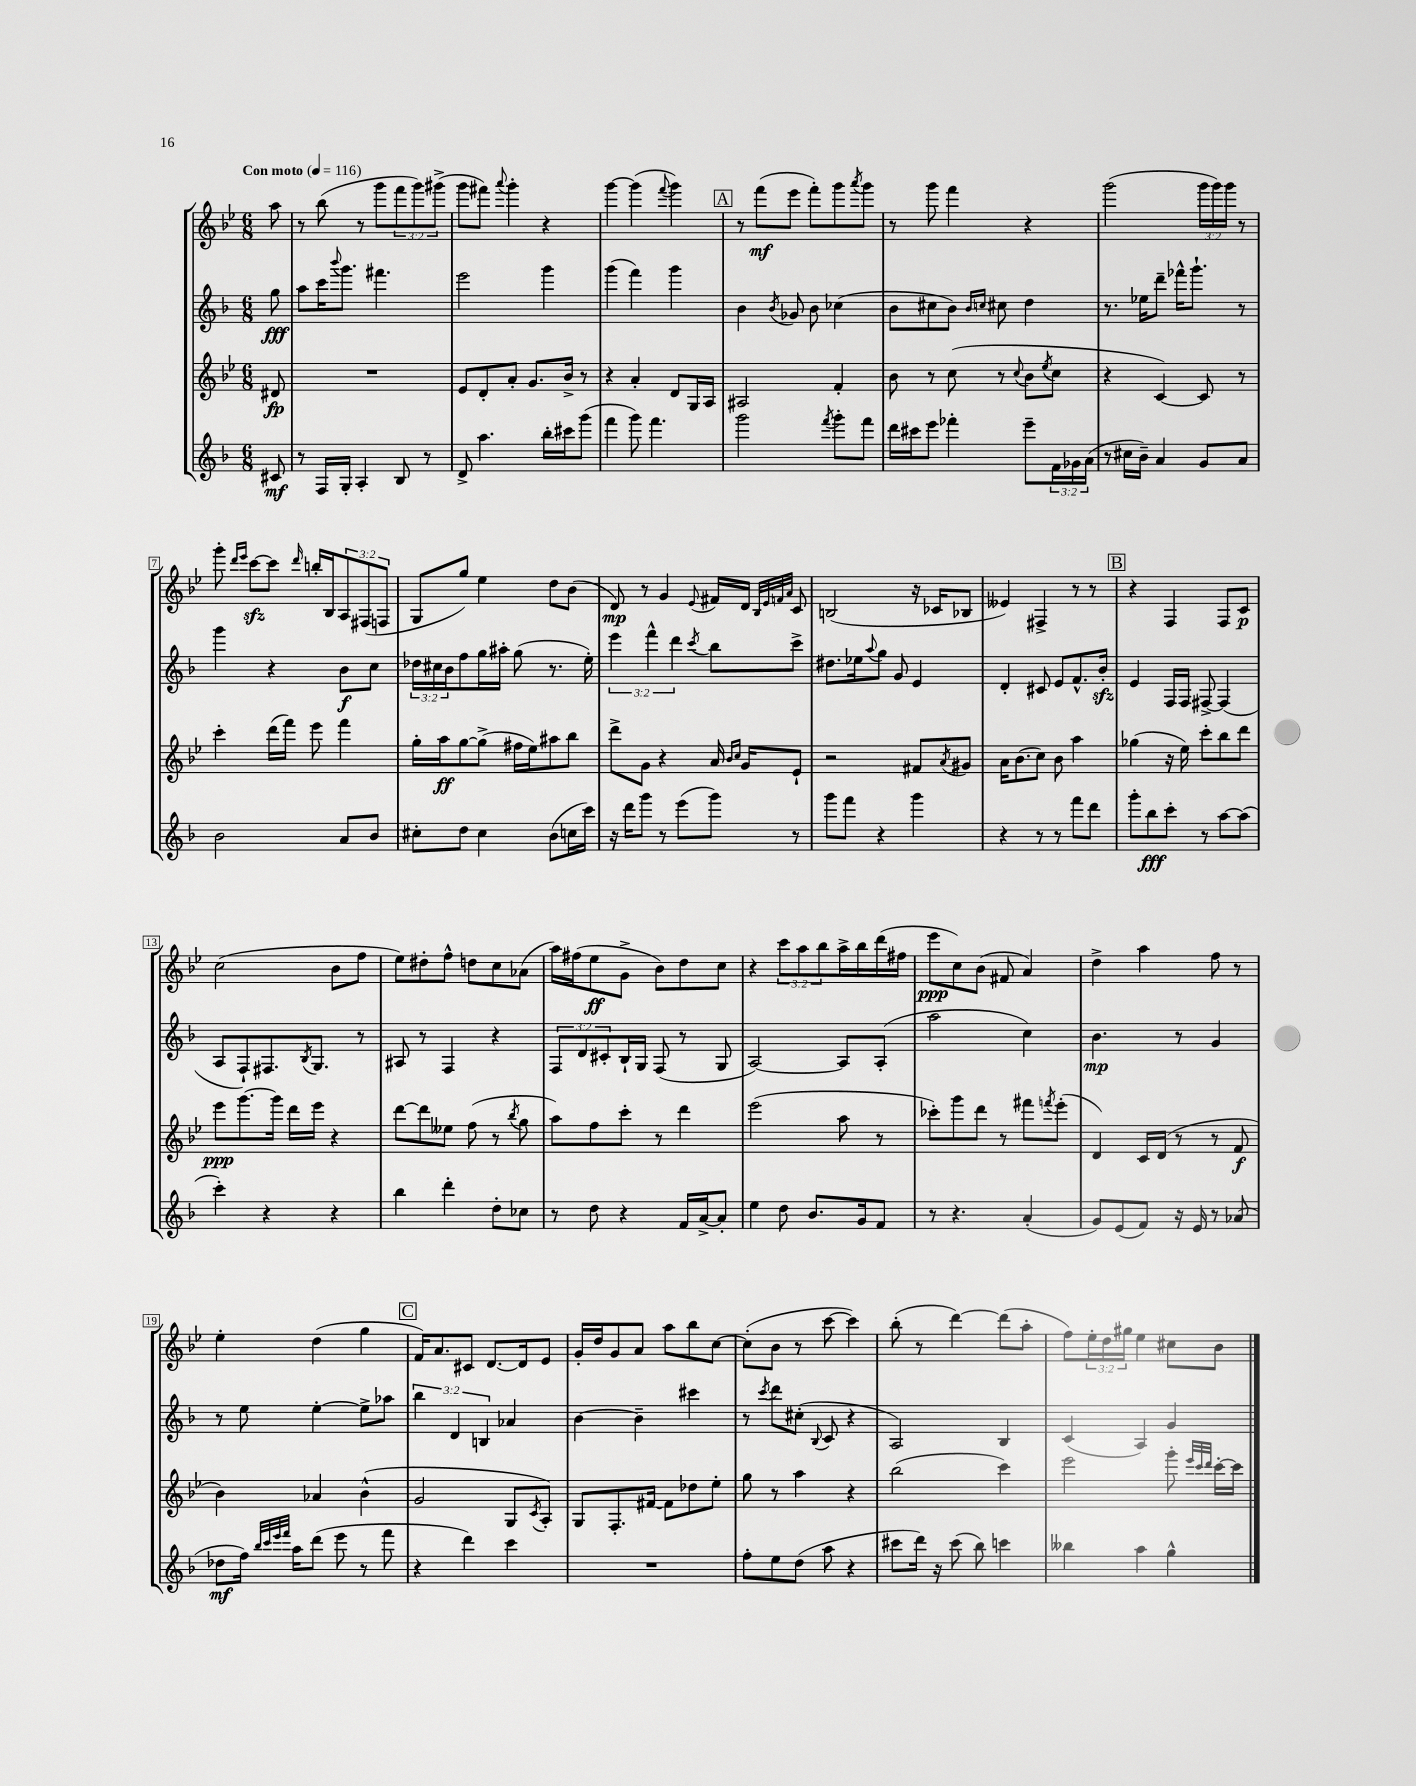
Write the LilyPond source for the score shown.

<<
\new StaffGroup <<
\new Staff = "s0" {
    \clef treble \key bes \major \numericTimeSignature \time 6/8 \override Staff.TupletNumber.text = #tuplet-number::calc-fraction-text \partial 8 \tempo "Con moto" 4 = 116
    a''8 |
    r8 bes''8( r8 g'''8 \tuplet 3/2 { f'''8 g'''8) gis'''8->( } |
    g'''8 fis'''8) \appoggiatura { a'''8 } g'''4-. r4 |
    g'''4~ g'''4( \appoggiatura { f'''8 } g'''4) |
    \mark \markup { \box "A" } r8 f'''8\mf( ees'''8 f'''8-.) g'''8 \acciaccatura { a'''8 } g'''8 |
    r8 g'''8 f'''4 r4 |
    g'''2( \tuplet 3/2 { g'''16 g'''16) g'''16 } r8 |
    g'''8-. \grace { d'''16 ees'''16 } c'''8~\sfz c'''8 \grace { d'''16 } b''16-. bes16 \tuplet 3/2 { a8 fis8( f8 } |
    g8 g''8) ees''4 d''8 bes'8( |
    d'8\mp) r8 g'4 \appoggiatura { ees'8 } fis'16 d'16 \grace { bes32 ees'32 f'32 a'32 } c'8 |
    b2( r16 ces'16 bes8 |
    eeses'4) fis4-> r8 r8 |
    \mark \markup { \box "B" } r4 f4 f8 c'8\p |
    c''2( bes'8 f''8 |
    ees''8) dis''8-. f''8-^ d''8 c''8 aes'8( |
    a''16) fis''16( ees''8\ff g'8-> bes'8) d''8 c''8 |
    r4 \tuplet 3/2 { c'''8 a''8 bes''8 } a''16-> bes''16 d'''16( fis''16 |
    ees'''8\ppp c''8) bes'8( fis'8 a'4) |
    d''4-> a''4 f''8 r8 |
    ees''4-. d''4( g''4 |
    \mark \markup { \box "C" } f'16) a'8. cis'8 d'8.~ d'16 ees'8 |
    g'16-. d''16 g'8 a'8 a''8 bes''8 c''8~ |
    c''8-.( bes'8 r8 c'''8~ c'''4) |
    bes''8-.( r8 d'''4~) d'''8( a''8-. |
    f''8) \tuplet 3/2 { ees''16-. d''16 gis''16 } ees''4 cis''8 bes'8 \bar "|." |
}
\new Staff = "s1" {
    \clef treble \key f \major \numericTimeSignature \time 6/8 \override Staff.TupletNumber.text = #tuplet-number::calc-fraction-text \partial 8
    g''8\fff |
    a''8 c'''16 \appoggiatura { bes'''8 } g'''8. fis'''4. |
    e'''2 g'''4 |
    g'''4( f'''4) g'''4 |
    \mark \markup { \box "A" } bes'4 \acciaccatura { bes'8 } ges'8 bes'8 ces''4( |
    bes'8 cis''8 bes'8) \grace { bes'16 c''16 } cis''8 d''4 |
    r8. ees''16 d'''8-- fes'''16-^ g'''8.-! r8 |
    g'''4 r4 bes'8\f c''8 |
    \tuplet 3/2 { des''16 cis''16 bes'16 } f''8 g''16 ais''16-. g''8( r8. e''16-.) |
    \tuplet 3/2 { e'''4 f'''4-^ d'''4 } \acciaccatura { c'''8 } bes''8 c'''8-> |
    dis''8. ees''16 \appoggiatura { a''8 } g''8 g'8 e'4 |
    d'4-. cis'8 e'8 f'8.-^ bes'16-.\sfz |
    \mark \markup { \box "B" } e'4 f16 f16 fis8~-> fis4( |
    a8 f8-!) fis8. \acciaccatura { bes8 } g8. r8 |
    ais8 r8 f4 r4 |
    \tuplet 3/2 { f8 d'8 cis'8-. } bes16-! g16 f8( r8 g8 |
    a2~) a8 a8-.( |
    a''2 c''4) |
    bes'4.\mp r8 g'4 |
    r8 e''8 e''4~-. e''8-> aes''8 |
    \mark \markup { \box "C" } \tuplet 3/2 { bes''4 d'4 b4 } aes'4 |
    bes'4~ bes'4-- cis'''4 |
    r8 \acciaccatura { c'''8 } d'''8 cis''8-.( \appoggiatura { bes8 } c'8 r4 |
    a2) bes4 |
    c'4( a4) g'4 \bar "|." |
}
\new Staff = "s2" {
    \clef treble \key bes \major \numericTimeSignature \time 6/8 \partial 8
    dis'8\fp |
    R2. |
    ees'8 d'8-. a'8-. g'8. bes'16-> r8 |
    r4 a'4-. d'8 g16 a16 |
    \mark \markup { \box "A" } ais2 f'4-. |
    bes'8 r8 c''8( r8 \appoggiatura { c''8 } bes'8 \acciaccatura { ees''8 } c''8 |
    r4 c'4~) c'8 r8 |
    c'''4-. d'''16( f'''16) ees'''8 f'''4 |
    g''16-. a''16\ff g''8~ g''8->( fis''16 ees''16) ais''8 bes''8 |
    d'''8-> g'8 r4 a'16 \grace { bes'16 c''16 } g'16 ees'8-! |
    r2 fis'8 \acciaccatura { a'8 } gis'8 |
    a'16 bes'8.( c''8) bes'8 a''4 |
    \mark \markup { \box "B" } ges''4( r16 ees''16) c'''8-. bes''8 d'''8 |
    ees'''8\ppp g'''8.~ g'''16 d'''16 ees'''16 r4 |
    d'''8~ d'''8 eeses''8 f''8( r8 \acciaccatura { bes''8 } g''8 |
    a''8) f''8 c'''8-. r8 d'''4 |
    ees'''2( a''8 r8 |
    ces'''8-.) g'''8 d'''8 r8 fis'''8 \acciaccatura { f'''8 } ees'''8-.( |
    d'4) c'16 d'16( r8 r8 f'8\f |
    bes'4) aes'4 bes'4-^( |
    \mark \markup { \box "C" } g'2 g8 \acciaccatura { c'8 } a8-.) |
    g8 f8.-. fis'16~ fis'8 des''8 ees''8-. |
    g''8 r8 a''4 r4 |
    bes''2( c'''4) |
    ees'''2 g'''8-. \grace { ees'''32 c'''32 d'''32 } c'''16~-. c'''16 \bar "|." |
}
\new Staff = "s3" {
    \clef treble \key f \major \numericTimeSignature \time 6/8 \override Staff.TupletNumber.text = #tuplet-number::calc-fraction-text \partial 8
    cis'8\mf |
    r8 f16 g16-. a4-. bes8 r8 |
    d'8-> a''4. bes''16-. cis'''16 g'''8( |
    f'''4 g'''8) f'''4. |
    \mark \markup { \box "A" } g'''2 \acciaccatura { f'''8 } g'''8-. f'''8 |
    d'''16 cis'''16 e'''8 fes'''4-. e'''8-- \tuplet 3/2 { f'16 ges'16 a'16( } |
    r8 cis''16 bes'16--) a'4 g'8 a'8 |
    bes'2 a'8 bes'8 |
    cis''8-. d''8 cis''4 bes'8( c''16 c'''16) |
    r16 d'''16 g'''8 r8 e'''8( g'''8) r8 |
    g'''8 f'''8 r4 g'''4 |
    r4 r8 r8 f'''8 d'''8 |
    \mark \markup { \box "B" } g'''8-. bes''8\fff c'''8-. r8 a''8~ a''8( |
    c'''4-.) r4 r4 |
    bes''4 d'''4-. d''8-. ces''8 |
    r8 d''8 r4 f'16 a'16~-> a'8-. |
    e''4 d''8 bes'8. g'16 f'8 |
    r8 r4. a'4-.( |
    g'8) e'8( f'8) r16 e'16 r8 aes'8( |
    des''8\mf f''16) \grace { bes''32 c'''32 e'''32 f'''32 } a''16 d'''8( e'''8 r8 f'''8 |
    \mark \markup { \box "C" } r4 d'''4) c'''4 |
    R2. |
    f''8-. e''8 d''8( a''8 r4 |
    cis'''8 d'''16) r16 cis'''8( bes''8) c'''4 |
    beses''4 a''4 g''4-^ \bar "|." |
}
>>
>>
\layout { \context { \Score \override BarNumber.stencil = #(make-stencil-boxer 0.1 0.3 ly:text-interface::print) } }
